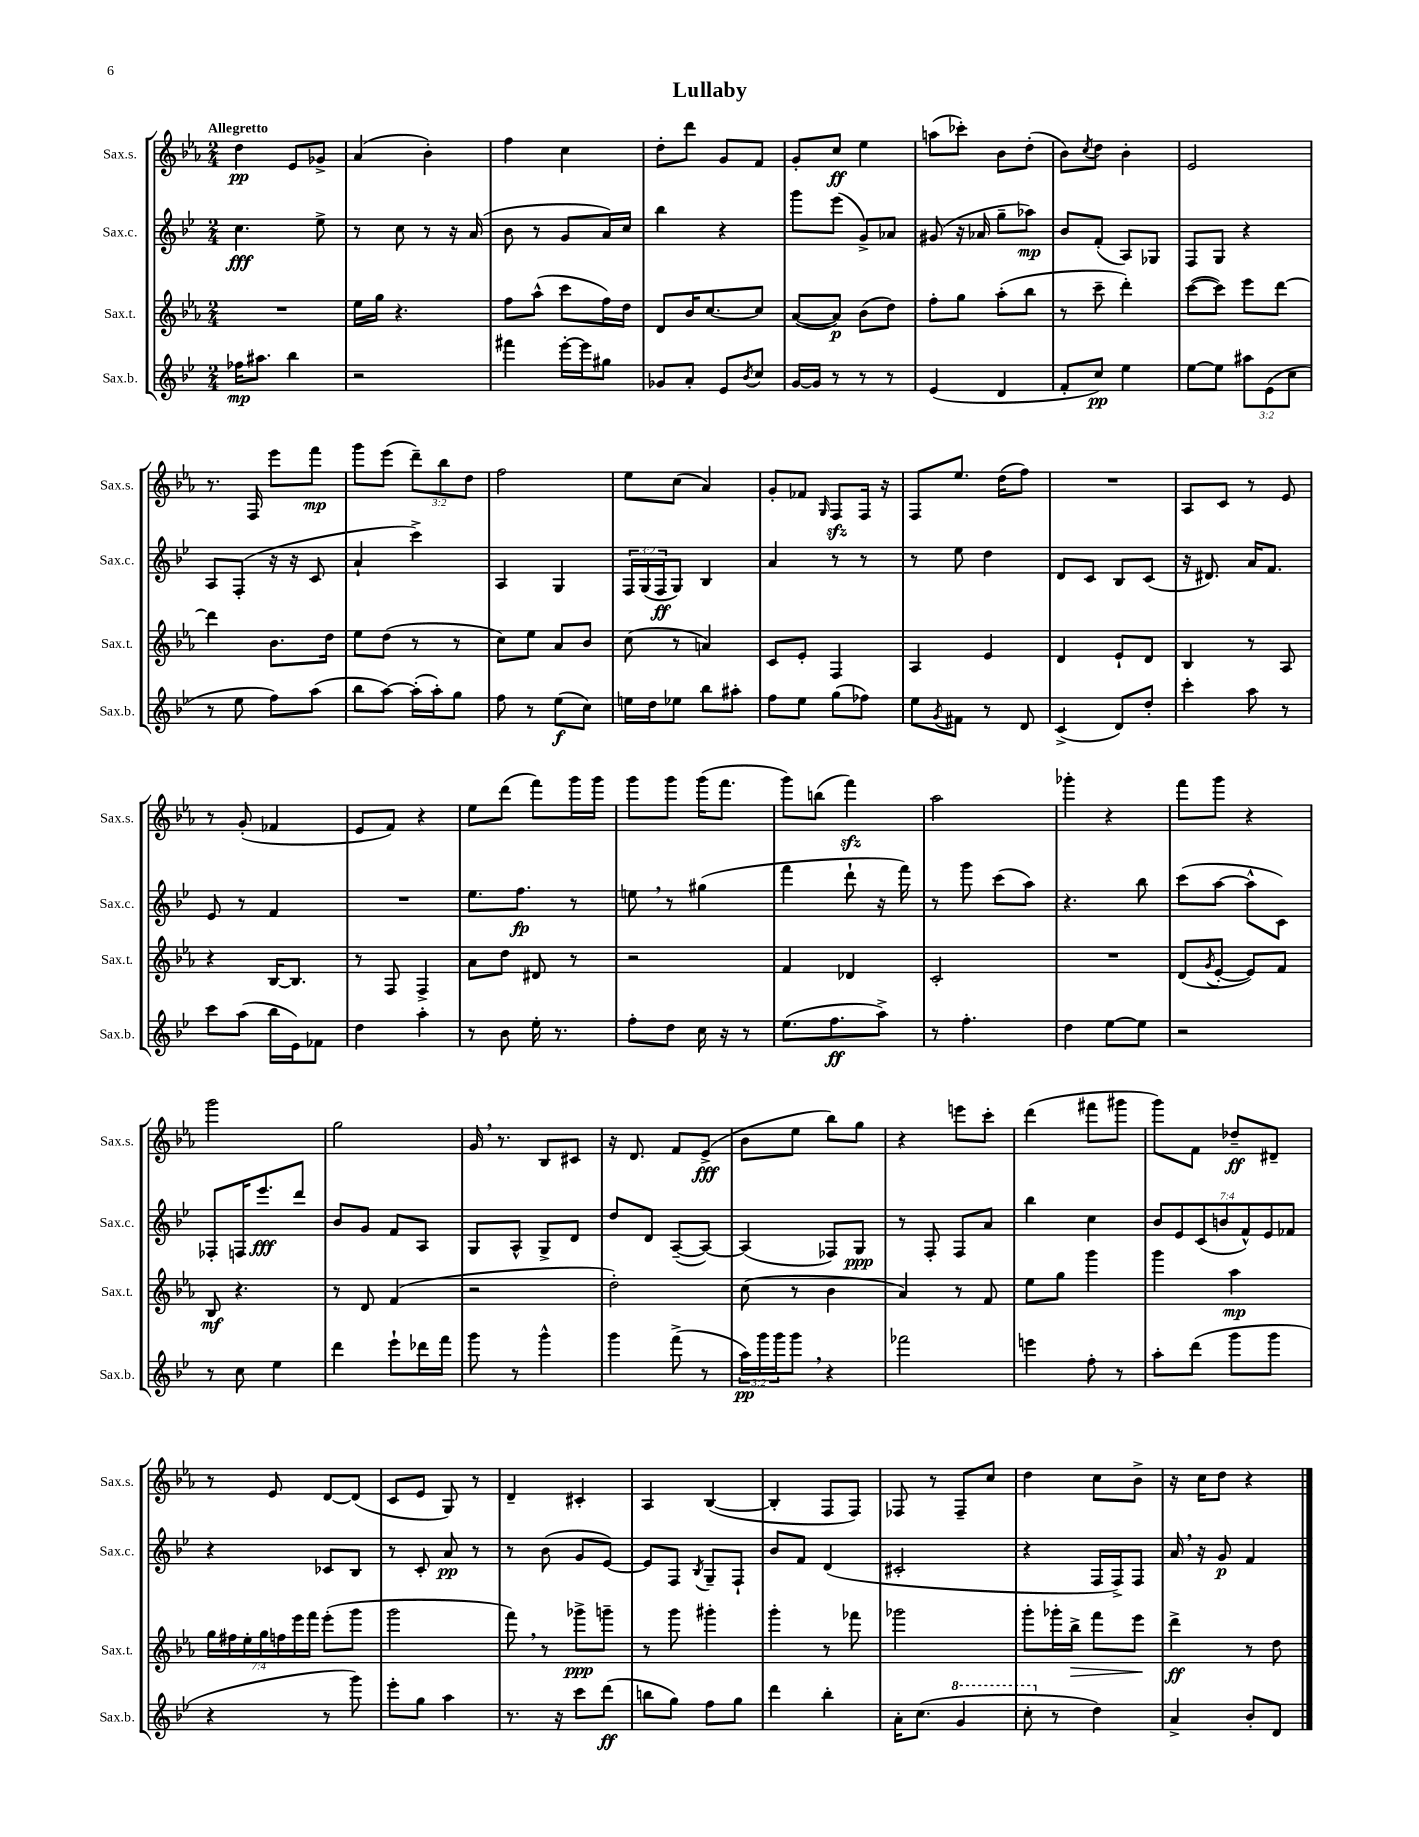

**kern	**kern	**kern	**kern
*staff4	*staff3	*staff2	*staff1
*clefG2	*clefG2	*clefG2	*clefG2
*k[b-e-]	*k[b-e-a-]	*k[b-e-]	*k[b-e-a-]
*M2/4	*M2/4	*M2/4	*M2/4
16ff-\LK	2r	4.cc\	4dd\
8.aa#\J	.	.	.
4bb-\	.	.	8e-/L
.	.	8ee-^\	8g-^/J
=	=	=	=
2r	16ee-\LL	8r	(4a-/
.	16gg\JJ	.	.
.	4.r	8cc\	.
.	.	8r	4b-'\)
.	.	16r	.
.	.	(16a/	.
=	=	=	=
4fff#\	8ff\L	8b-\	4ff\
.	(8aa-^^\J	8r	.
[16eee-'\LL	8ccc\L	8g/L	4cc\
16eee-\]J	.	.	.
8gg#\J	16ff\L)	16a/L)	.
.	16dd\JJ	16cc/JJ	.
=	=	=	=
8g-/L	8d/L	4bb-\	8dd'\L
8a'/J	16b-/K	.	8ddd\J
.	[8.cc/	.	.
8e-/L	.	4r	8g/L
8qb-/	.	.	.
8cc/J	8cc/]J	.	8f/J
=	=	=	=
[16g/LL	([8a-/L	8ggg\L	8g'/L
16g/]JJ	.	.	.
8r	8a-/]J)	(8eee-\J	8cc/J
8r	(8b-\L	8g^/L)	4ee-\
8r	8dd\J)	8a-/J	.
=	=	=	=
(4e-/	8ff'\L	(8g#/	(8aa\L
.	8gg\J	16r	8ccc-'\J)
.	.	16a-/	.
4d/	(8aa-'\L	8gg~\L	8b-\L
.	8bb-\J	8aa-\J)	(8dd'\J
=	=	=	=
8f'/L	8r	8b-/L	8b-\L)
.	.	.	8qcc/
8cc/J)	8ccc~\	(8f'/J	8dd\J
4ee-\	4ddd'\)	8A/L)	4b-'\
.	.	8G-/J	.
=	=	=	=
[8ee-\L	([8ccc\L	8F/L	2e-/
8ee-\]J	8ccc\]J)	8G/J	.
12aa#\L	8eee-\L	4r	.
(12e-\	.	.	.
.	[8ddd\J	.	.
12cc\J	.	.	.
=	=	=	=
8r	4ddd\]	8A/L	8.r
8ee-\	.	(8F'/J	.
.	.	.	16F/
8ff\L)	8.b-\L	16r	8eee-\L
.	.	16r	.
(8aa\J	.	8c/	8fff\J
.	16dd\Jk	.	.
=	=	=	=
8bb-\L	8ee-\L	4a`/	8ggg\L
[8aa\J)	(8dd\J	.	(8eee-\J
(16aa'\]LL	8r	4ccc^\)	12ddd~\L)
16aa'\J)	.	.	.
.	.	.	12bb-\
8gg\J	8r	.	.
.	.	.	12dd\J
=	=	=	=
8ff\	8cc\L)	4A/	2ff\
8r	8ee-\J	.	.
(8ee-\L	8a-/L	4G/	.
8cc\J)	8b-/J	.	.
=	=	=	=
16ee\LL	(8cc\	24F/LL	8ee-\L
.	.	(24G/	.
16dd\J	.	.	.
.	.	24F/J	.
8ee-\J	8r	8G/J)	(8cc\J
8bb-\L	4a/)	4B-/	4a-/)
8aa#'\J	.	.	.
=	=	=	=
8ff\L	8c/L	4a/	8g'/L
8ee-\J	8e-'/J	.	8f-/J
.	.	.	16qqG/
(8gg\L	4F/	8r	8F/L
8ff-\J)	.	8r	16F/Jk
.	.	.	16r
=	=	=	=
8ee-\L	4A-/	8r	8F/L
8qg/	.	.	.
8f#\J	.	8ee-\	8.ee-/J
8r	4e-/	4dd\	.
.	.	.	(16dd\LK
8d/	.	.	8ff\J)
=	=	=	=
(4c^/	4d/	8d/L	2r
.	.	8c/J	.
8d/L)	8e-`/L	8B-/L	.
8dd'/J	8d/J	(8c/J	.
=	=	=	=
4ccc'\	4B-/	16r	8A-/L
.	.	8.d#/)	.
.	.	.	8c/J
8aa\	8r	16a/LK	8r
.	.	8.f/J	.
8r	8A-/	.	8e-/
=	=	=	=
8ccc\L	4r	8e-/	8r
(8aa\J	.	8r	(8g'/
16bb-\LL	[16B-/LK	4f/	4f-/
16e-\J)	8.B-/]J	.	.
8f-\J	.	.	.
=	=	=	=
4dd\	8r	2r	8e-/L
.	8F/	.	8f/J)
4aa'\	4F^/	.	4r
=	=	=	=
8r	8a-\L	8.ee-\L	8ee-\L
8b-\	8dd\J	.	(8ddd\J
.	.	8.ff\J	.
16ee-'\	8d#/	.	8fff\L)
8.r	.	.	.
.	8r	8r	16ggg\L
.	.	.	16ggg\JJ
=	=	=	=
8ff'\L	2r	8ee\	8ggg\L
8dd\J	.	8r	8ggg\J
16cc\	.	(4gg#\	(16ggg\LK
16r	.	.	8.fff\J
8r	.	.	.
=	=	=	=
(8.ee-\L	4f/	4fff\	8ggg\L)
.	.	.	(8bb\J
8.ff\	.	.	.
.	4d-/	8ddd`\	4fff\)
8aa^\J)	.	16r	.
.	.	16fff\)	.
=	=	=	=
8r	2c'/	8r	2aa-\
4.ff'\	.	8ggg\	.
.	.	(8ccc\L	.
.	.	8aa\J)	.
=	=	=	=
4dd\	2r	4.r	4ggg-'\
[8ee-\L	.	.	4r
8ee-\]J	.	8bb-\	.
=	=	=	=
2r	(8d/L	(8ccc\L	8fff\L
.	8qg/	.	.
.	[8e-'/J	[8aa\J	8ggg\J
.	8e-/]L)	8aa^^\]L	4r
.	8f/J	8c\J)	.
=	=	=	=
8r	8B-/	8F-'/L	2ggg\
8cc\	4.r	16F/K	.
.	.	8.eee-/	.
4ee-\	.	.	.
.	.	8ddd/J	.
=	=	=	=
4ddd\	8r	8b-/L	2gg\
.	8d/	8g/J	.
8eee-`\L	(4f/	8f/L	.
16ddd-\L	.	8A/J	.
16fff\JJ	.	.	.
=	=	=	=
8ggg\	2r	8G/L	16g/
.	.	.	8.r
8r	.	8A^^/J	.
4ggg^^\	.	8G^/L	8B-/L
.	.	8d/J	8c#/J
=	=	=	=
4ggg\	2dd'\)	8dd/L	16r
.	.	.	8.d/
.	.	8d/J	.
(8fff^\	.	([8A~/L	8f/L
8r	.	8A/_J)	(8e-^/J
=	=	=	=
24aa\LL)	(8cc\	(4A/]	8b-\L
24ggg\	.	.	.
24ggg\J	.	.	.
8ggg\J	8r	.	8ee-\J
4r	4b-\	8F-/L)	8bb-\L)
.	.	8G/J	8gg\J
=	=	=	=
2fff-\	4a-/)	8r	4r
.	.	8F'/	.
.	8r	8F/L	8eee\L
.	8f/	8a/J	8ccc'\J
=	=	=	=
4eee\	8ee-\L	4bb-\	(4ddd\
.	8gg\J	.	.
8ff'\	4ggg\	4cc\	8fff#\L
8r	.	.	8ggg#\J
=	=	=	=
8aa'\L	4ggg\	14b-/L	8ggg\L)
.	.	14e-/	.
(8ddd\J	.	.	8f\J
.	.	(14c/	.
.	.	14b/	.
8ggg\L	4aa-\	.	8dd-~/L
.	.	14f^^/)	.
.	.	14e-/	.
8ggg\J	.	.	8d#~/J
.	.	14f-/J	.
=	=	=	=
4r	28gg\LL	4r	8r
.	28ff#\	.	.
.	28ee-'\	.	.
.	28gg\	.	.
.	.	.	8e-/
.	28ff\	.	.
.	28eee-\	.	.
.	28fff\JJ	.	.
8r	(8eee-'\L	8c-/L	[8d/L
8ggg\)	8ggg\J	8B-/J	(8d/]J
=	=	=	=
8eee-'\L	2ggg\	8r	8c/L
8gg\J	.	8c'/	8e-/J
4aa\	.	8a/	8G/)
.	.	8r	8r
=	=	=	=
8.r	8fff\)	8r	4d~/
.	8r	(8b-\	.
16r	.	.	.
8ccc\L	8ggg-^\L	8g/L	4c#'/
(8ddd\J	8ggg~\J	[8e-/J)	.
=	=	=	=
8bb\L	8r	8e-/]L	4A-/
8gg\J)	8ggg\	8F/J	.
.	.	8qB-/	.
8ff\L	4ggg#'\	8G~/L	([4B-/
8gg\J	.	8F`/J	.
=	=	=	=
4ddd\	4ggg'\	8b-/L	4B-'/]
.	.	8f/J	.
4bb-'\	8r	(4d/	8F/L
.	8fff-\	.	8F/J)
=	=	=	=
16a'\LK	2ggg-\	2c#'/	8F-/
(8.cc\J	.	.	.
.	.	.	8r
4gg/	.	.	8F-~/L
.	.	.	8cc/J
=	=	=	=
8ccc'\	8ggg'\L	4r	4dd\
8r	16ggg-'\L	.	.
.	16bb-^\JJ	.	.
4dd\)	8fff\L	16F/LL	8cc\L
.	.	16F^/J)	.
.	8eee-\J	8F/J	8b-^\J
=	=	=	=
4a^/	4ddd^\	16a/	16r
.	.	16r	16cc\LK
.	.	8g/	8dd\J
8b-'/L	8r	4f/	4r
8d/J	8dd\	.	.
==	==	==	==
*-	*-	*-	*-
